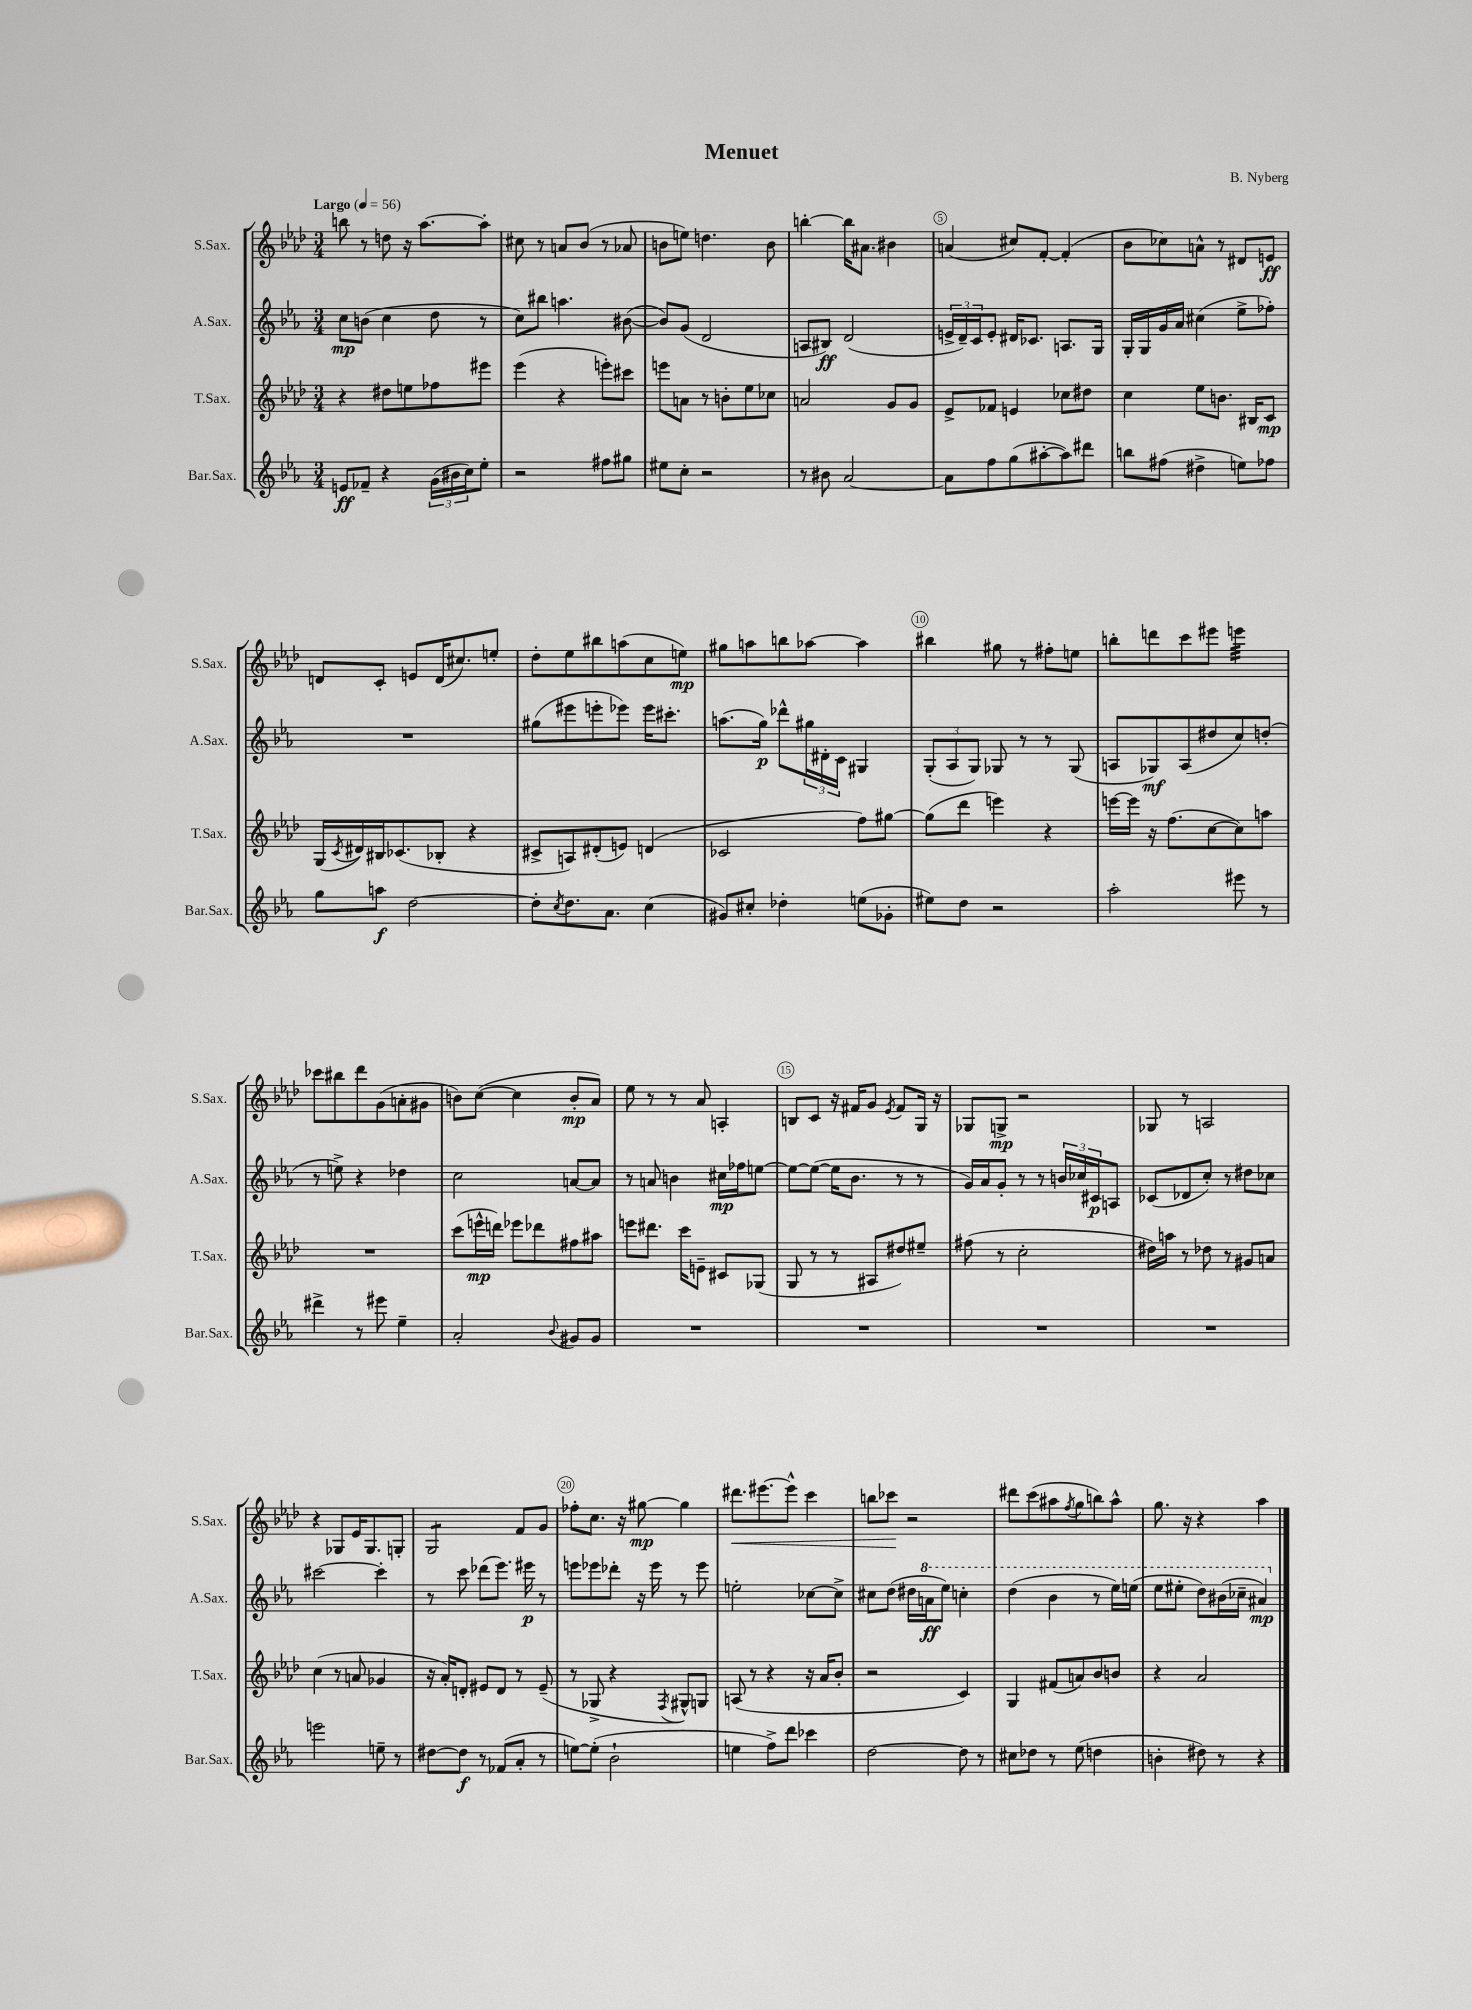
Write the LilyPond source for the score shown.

\header { title = "Menuet" composer = "B. Nyberg" }
<<
\new StaffGroup <<
\new Staff = "s0" \with { instrumentName = "S.Sax." shortInstrumentName = "S.Sax." } {
    \clef treble \key aes \major \numericTimeSignature \time 3/4 \tempo "Largo" 4 = 56
    b''8 r8 d''8 r16 aes''8.~ aes''8-. |
    cis''8 r8 a'8 bes'8( r8 aes'8 |
    b'8 e''8) d''4. b'8 |
    b''4~-. b''16 ais'8. bis'4 |
    a'4( cis''8) f'8~-. f'4-.( |
    bes'8 ces''8) a'8-^ r8 dis'8 e'8\ff |
    d'8 c'8-. e'8 d'16( cis''8.) e''8-. |
    des''8-. ees''8 bis''8 a''8( c''8 e''8\mp) |
    gis''8 a''8 b''8 aes''8~ aes''4 |
    bis''4 gis''8 r8 fis''8-. e''8 |
    b''8-. d'''8 c'''8 eis'''8 e'''4:32 |
    ces'''8 bis''8 des'''8 g'8( a'8-. gis'8 |
    b'8) c''8~( c''4 b'8-.\mp aes'8) |
    ees''8 r8 r8 aes'8 a4-. |
    b8 c'8 r16 fis'16 g'8 \acciaccatura { ees'8 } fis'8 g16 r16 |
    ges8 g8->\mp r2 |
    ges8 r8 a2 |
    r4 ges8 ees'16 ges8. g8-. |
    g2:8 f'8 g'8 |
    fes''8-. c''8. r16 gis''8~\mp gis''4 |
    dis'''8.\< eis'''8.~ eis'''8-^ c'''4 |
    b''8 ces'''8\! r2 |
    dis'''8 c'''8( ais''8 \acciaccatura { f''8 } g''8 b''8) ais''8-^ |
    g''8. r16 r4 aes''4 \bar "|." |
}
\new Staff = "s1" \with { instrumentName = "A.Sax." shortInstrumentName = "A.Sax." } {
    \clef treble \key ees \major \numericTimeSignature \time 3/4
    c''8\mp b'8( c''4 d''8 r8 |
    c''8) bis''8 a''4. bis'8~( |
    bis'8) g'8( d'2 |
    a8 bis8\ff) d'2( |
    \tuplet 3/2 { e'16-> d'16--) c'16 } e'8-. dis'16 ces'8. a8. g16 |
    g16-. g16 g'16 aes'16 cis''4( ees''8-> fes''8-.) |
    R2. |
    gis''8( eis'''8 e'''8-. ees'''8) ees'''16 cis'''8.-. |
    a''8.( g''16\p) des'''8-^ \tuplet 3/2 { gis''16 dis'16-. c'16 } gis4 |
    \tuplet 3/2 { g8-.( aes8 g8) } ges8 r8 r8 ges8( |
    a8 ges8\mf) a8( dis''8 c''8) d''8-.( |
    r8 e''8->) r4 des''4 |
    c''2 a'8~ a'8 |
    r8 a'8 b'4 cis''16\mp fes''16 e''8~ |
    e''8~ e''8~( e''16 bes'8. r8 r8 |
    g'16) aes'16 g'8-. r8 r8 \tuplet 3/2 { b'16 ces''16 cis'16\p } a8 |
    ces'8( des'8 c''8-.) r8 dis''8 ces''8 |
    cis'''2~ cis'''4-. |
    r8 c'''8 des'''8( ees'''8.) eis'''16\p r8 |
    e'''8 ees'''8 des'''8-. r16 ees'''16 r8 ees'''8 |
    e''2-. ces''8~ ces''8-> |
    cis''8 d''8( dis''16 \ottava #1 a''16\ff ees'''8) c'''!4-. |
    d'''4( bes''4 r8 ees'''16) e'''16( |
    ees'''8 eis'''8-. d'''8) bis''16( ces'''16-- ais''4\mp) \ottava #0 \bar "|." |
}
\new Staff = "s2" \with { instrumentName = "T.Sax." shortInstrumentName = "T.Sax." } {
    \clef treble \key aes \major \numericTimeSignature \time 3/4
    r4 dis''8 e''8 fes''8 eis'''8 |
    ees'''4( r4 e'''8-.) cis'''8 |
    e'''8 a'8 r8 b'8-. ees''8 ces''8 |
    a'2 g'8 g'8 |
    ees'8-> fes'8 e'4 ces''8 dis''8 |
    c''4 ees''8 b'8. bis16 c'8\mp |
    g16( \acciaccatura { c'8 } dis'16) bis16 ces'8.( bes8-. r4 |
    cis'8-> a8) dis'8-.( e'8) d'4( |
    ces'2 f''8) gis''8~ |
    gis''8( des'''8 e'''4) r4 |
    e'''16~ e'''16 r16 f''8.( c''8~ c''8) a''8 |
    R2. |
    c'''8( e'''16-^\mp d'''16) ees'''8 des'''8 fis''8 ais''8 |
    e'''8 dis'''8. c'''16 e'8-- cis'8 ges8( |
    g8 r8 r8 ais8 dis''8) eis''8-- |
    fis''8( r8 c''2-. |
    dis''16) a''16 r8 des''8 r8 gis'8 a'8 |
    c''4( r8 a'8 ges'4 |
    r16 aes'16-.) d'8-. eis'8 d'8 r8 eis'8--( |
    r8 ges8-> r4 \acciaccatura { f8 } gis8-^) g8 |
    a8( r8 r4 r16 aes'16 bes'8-. |
    r2 c'4) |
    g4 fis'8( a'8) bes'8 b'8 |
    r4 aes'2 \bar "|." |
}
\new Staff = "s3" \with { instrumentName = "Bar.Sax." shortInstrumentName = "Bar.Sax." } {
    \clef treble \key ees \major \numericTimeSignature \time 3/4
    e'8\ff fes'8-- r4 \tuplet 3/2 { g'16( bis'16 c''16) } ees''8-. |
    r2 fis''8 gis''8 |
    eis''8 c''8-. r2 |
    r8 bis'8 aes'2~ |
    aes'8 f''8 g''8( ais''8~-. ais''8) dis'''8 |
    b''8 fis''8( dis''4-> e''8) fes''8 |
    g''8 a''8\f d''2~ |
    d''8-. \acciaccatura { c''8 } d''8. aes'8. c''4( |
    gis'8) cis''8-. des''4-. e''8( ges'8-. |
    eis''8) d''8 r2 |
    aes''2-. eis'''8 r8 |
    dis'''4-> r8 eis'''8 ees''4-- |
    aes'2-. \appoggiatura { bes'8 } gis'8 gis'8 |
    R2. |
    R2. |
    R2. |
    R2. |
    e'''2 e''8-- r8 |
    dis''8~ dis''8\f r8 fes'8( aes'8-. r8 |
    e''8~) e''8-.( bes'2-! |
    e''4 f''8->) d'''8 ces'''4 |
    d''2~ d''8 r8 |
    cis''8 des''8 r8 ees''8( d''4 |
    b'4-. dis''8) r8 r4 \bar "|." |
}
>>
>>
\layout { \context { \Score \override BarNumber.break-visibility = ##(#f #t #t) barNumberVisibility = #(every-nth-bar-number-visible 5) \override BarNumber.stencil = #(make-stencil-circler 0.1 0.3 ly:text-interface::print) } }
